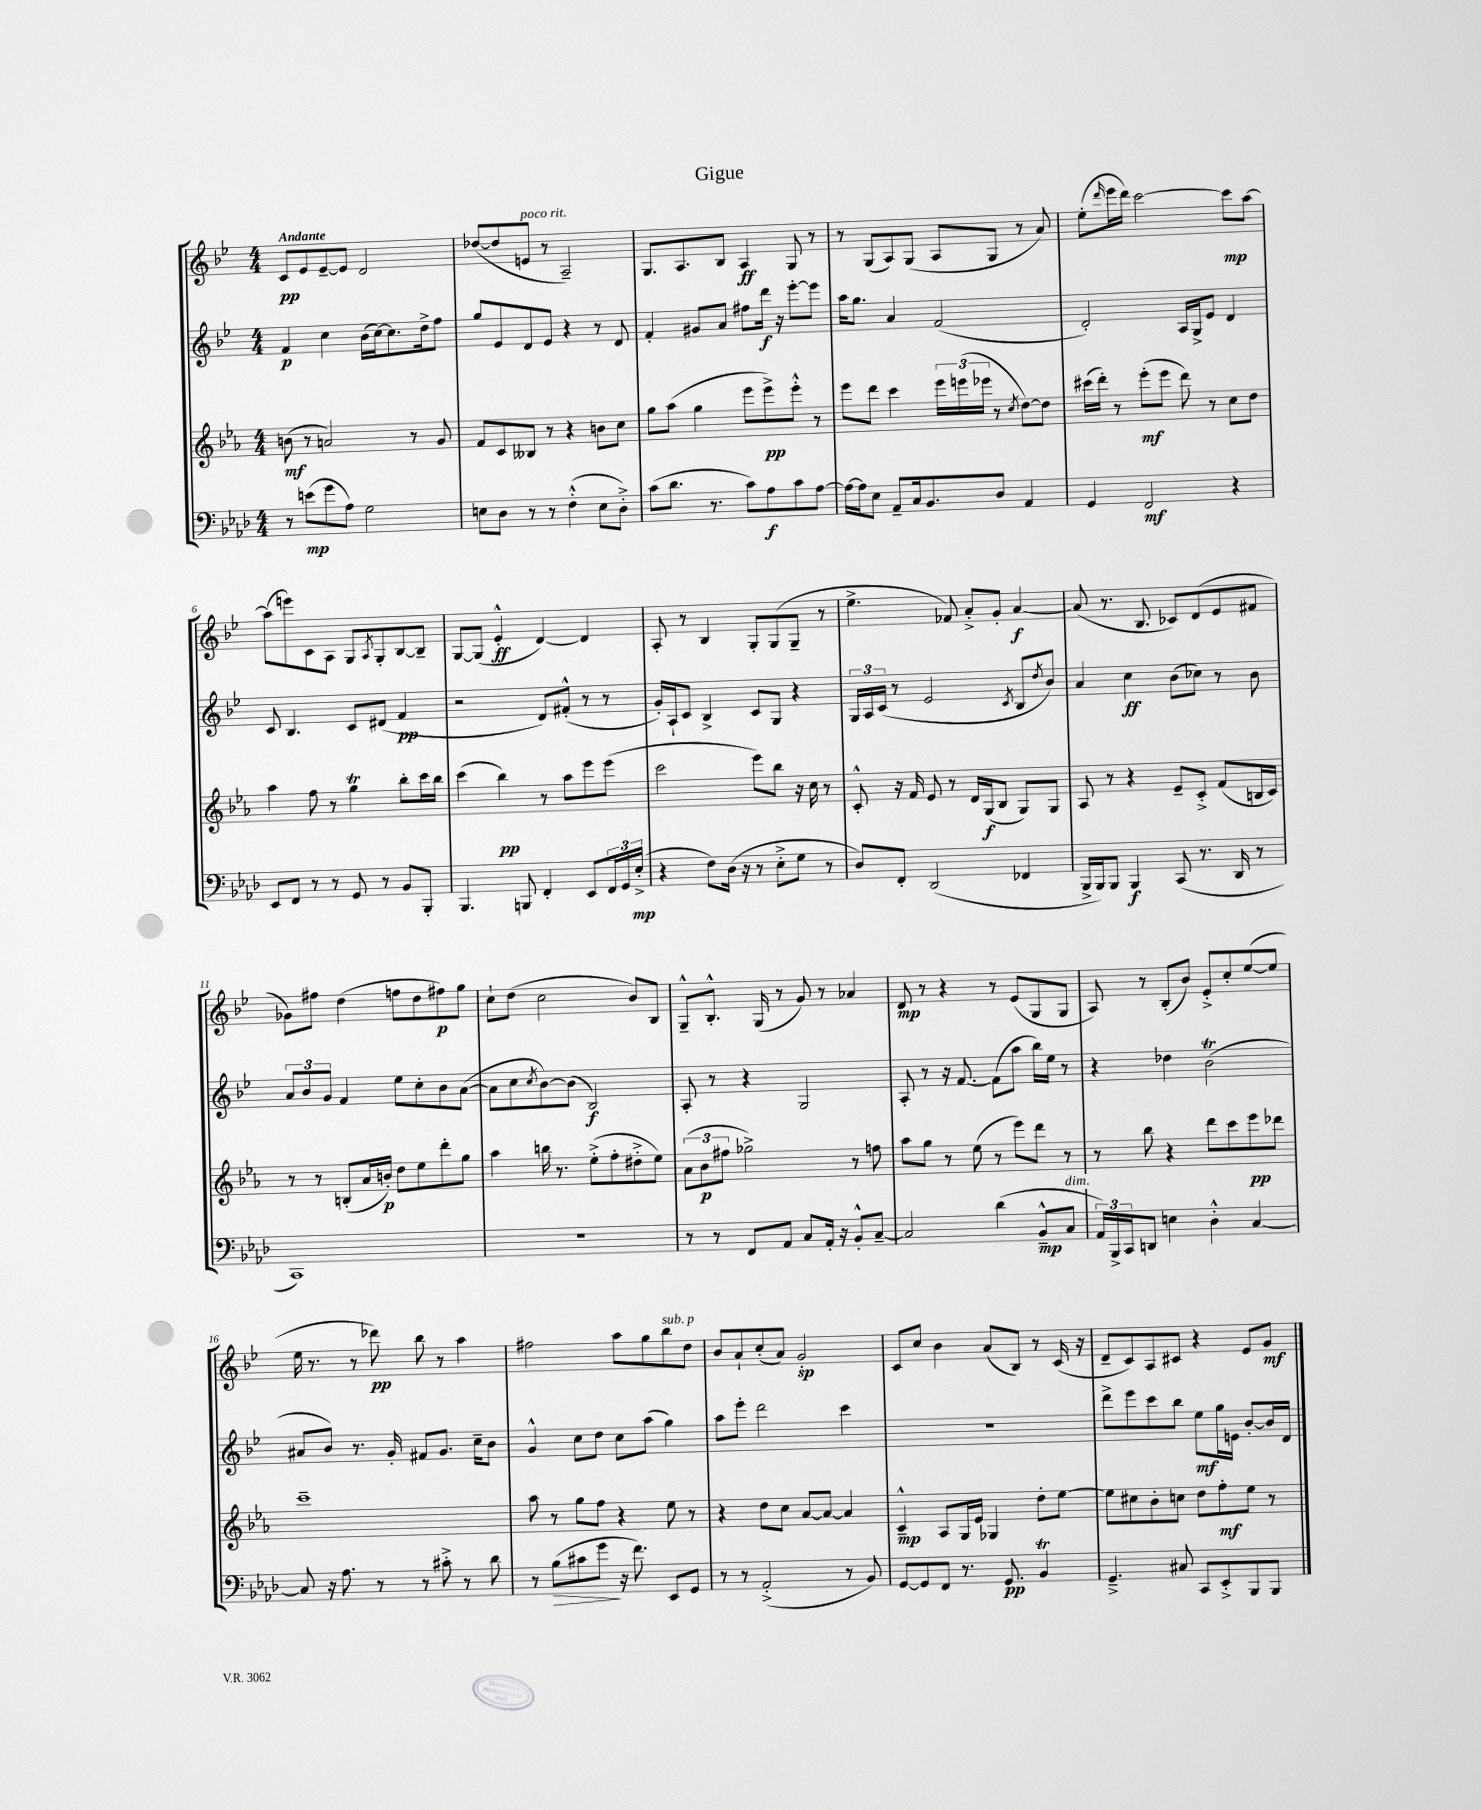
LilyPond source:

\header { title = "Gigue" }
<<
\new StaffGroup <<
\new Staff = "s0" {
    \clef treble \key bes \major \numericTimeSignature \time 4/4 \tempo "Andante"
    c'8\pp ees'8 ees'8~-- ees'8 d'2 |
    des''8~( des''8 e'8^\markup { \italic "poco rit." } r8 a2--) |
    g8. a8. bes8 a4\ff g8 r8 |
    r8 g8( a8) g8( a8 g8 r8 a'8) |
    ees''8-.( \grace { d'''16 } ees'''16 d'''16) c'''2~ c'''8\mp a''8~ |
    a''8( e'''8) c'8 a8 g8 \acciaccatura { a8 } g8-. bes8~ bes8-- |
    g8~ g8( ees'4-.-^\ff d'4~) d'4 |
    a8-. r8 bes4 g8-. g8( g8-- r8 |
    ees''4.-> fes'8) a'8-.-> g'8-. a'4~\f |
    a'8( r8. bes8. ces'8) d'8( ees'8 fis'8 |
    ges'8) fis''8 d''4( f''8 d''8 fis''8\p) g''8 |
    c''8-! d''8( c''2 bes'8) bes8 |
    g8---^ bes8.-.-^ g16( r8 g'8) r8 aes'4 |
    d'8\mp r8 r4 r8 ees'8( g8 g8 |
    a8) r8 bes8-.( bes'8) ees'8-.-> c''8-. ees''8~( ees''8 |
    ees''16 r8. r8 des'''8\pp) bes''8 r8 a''4 |
    fis''2 a''8 g''8 bes''8^\markup { \italic "sub. p" } d''8 |
    bes'8 a'8-! c''8-.( a'8) g'2-.\sp |
    c'8 c''8 bes'4 a'8( bes8) r8 c'16( r16 |
    d'8-- c'8) a8 cis'8 r4 ees'8 g'8\mf \bar "|." |
}
\new Staff = "s1" {
    \clef treble \key bes \major \numericTimeSignature \time 4/4
    f'4\p c''4 bes'16( c''16~) c''8. d''16-> f''8 |
    g''8 ees'8 d'8 ees'8 r4 r8 d'8 |
    f'4-. gis'8 a'8 fis''8 d'''16\f r16 ees'''8~-. ees'''8 |
    a''16 g''8. a'4 f'2( |
    d'2-.) a16 g16-> ees'8 d'4 |
    c'8 bes4. c'8 dis'8( f'4\pp |
    r2 d'8) fis'8-.-^( r8 r8 |
    g'16-.) a16-! c'8 bes4-> c'8 g8 r4 |
    \tuplet 3/2 { g16 a16 c'16( } r8 ees'2 \acciaccatura { c'8 } bes8 \acciaccatura { d''8 } bes'8) |
    a'4 c''4\ff bes'8( ces''8) r8 bes'8 |
    \tuplet 3/2 { a'8 bes'8 g'8 } f'4 ees''8 c''8-. bes'8 a'8~( |
    a'8 c''8 \acciaccatura { c''8 } bes'8~) bes'8( bes2\f) |
    a8-. r8 r4 g2 |
    a8-. r8 r16 f'8.~ f'8( a''8 bes''16) ees''16 r8 |
    r4 des''4 bes'2\trill( |
    ais'8 bes'8) r8. g'16-. fis'8 g'8. c''16-- bes'8 |
    g'4-^ c''8 d''8 c''8 a''8( g''4) |
    a''8 ees'''8-. d'''2 c'''4 |
    R1 |
    d'''8-> ees'''8 c'''8 bes''8 ees''8\mf g''16 e'16 bes'8~-. bes'16 d'16 \bar "|." |
}
\new Staff = "s2" {
    \clef treble \key ees \major \numericTimeSignature \time 4/4
    b'8\mf( r8 a'2) r8 g'8 |
    f'8 c'8 beses8 r8 r4 b'8 c''8 |
    g''8 aes''8( g''4 ees'''8 ees'''8->\pp) ees'''8-.-^ r8 |
    ees'''8 d'''8 c'''4 \tuplet 3/2 { ees'''16 e'''16( ees'''16 } r8 \acciaccatura { c''8 } d''8~) d''8 |
    cis'''16( d'''16-.) r8 ees'''8-.\mf( ees'''8 d'''8) r8 c''8 d''8 |
    aes''4 f''8 r8 g''4\trill bes''8-. c'''16 bes''16 |
    c'''4( bes''4\pp) r8 aes''8 ees'''8 ees'''8( |
    c'''2 ees'''8) bes''8 r16 c''16 r8 |
    c'8-.-^ r16 f'16 ees'8 r8 d'16 g16\f( bes8 g8) g8 |
    aes8 r8 r4 ees'8-- c'8-.-> f'8( b16 c'16) |
    r8 r8 b8-.( aes'16 b'16-.\p) d''8 ees''8 d'''8-. g''8 |
    aes''4 b''16 r8. ees''8-.->( f''8-. dis''8-.-> ees''8) |
    \tuplet 3/2 { aes'8( bes'8\p fis''8 } ges''2->) r8 f''8 |
    aes''8 g''8 r8 ees''8( r8 ees'''8) d'''8 r8 |
    r8 bes''8 r4 d'''8 c'''8 ees'''8\pp des'''8 |
    c'''1-- |
    aes''8 r8 g''8 f''8 r4 ees''8 r8 |
    r4 d''8 c''8 aes'8~ aes'8~ aes'4 |
    c'4---^\mp aes8 g16 ees'16 ges4 d''8-. ees''8~ |
    ees''8 cis''8 bes'8-. c''8 d''8 f''8-.\mf ees''8 r8 \bar "|." |
}
\new Staff = "s3" {
    \clef bass \key aes \major \numericTimeSignature \time 4/4
    r8 e'8\mp( g'8 aes8) g2 |
    e8 des8 r8 r8 f4-.-^( e8 des8-.->) |
    c'8( des'8. r8. c'8) aes8\f c'8 aes8~ |
    aes16~ aes16 ees8 aes,8-- c16 bes,8. des8 aes,4 |
    g,4 f,2\mf r4 |
    ees,8 f,8 r8 r8 g,8 r8 bes,8 bes,,8-. |
    bes,,4. b,,8 f,4-. ees,8 \tuplet 3/2 { f,16 g,16 ees16-.->\mp( } |
    r4 f8) des16( r16 r8 ees8-.-> g8 r8 |
    des8) f,8-. des,2( fes,4 |
    bes,,16-> bes,,16) bes,,8 bes,,4\f c,8( r8. des,16 r8 |
    c,1) |
    r1 |
    r8 r8 f,8 aes,8 c8 aes,16-. r16 bes,8-.-^ c8~-- |
    c2 des'4( bes,8---^\mp c8^\markup { \italic "dim." } |
    \tuplet 3/2 { aes,16) bes,,16-> c,16 } d,8 e4 des4-.-^ c4~ |
    c8 r16 aes8. r8 r8 cis'8-.-> r8 des'8 |
    r8 bes8\>( cis'8 g'8\! r16 f'8.) ees,8 g,8 |
    r8 r8 aes,2-.->( r8 bes,8) |
    g,8~ g,8 f,8 r8. g,8.\pp bes,4\trill |
    g,4.---> cis8 c,8 ees,8-.-> bes,,8 bes,,8 \bar "|." |
}
>>
>>
